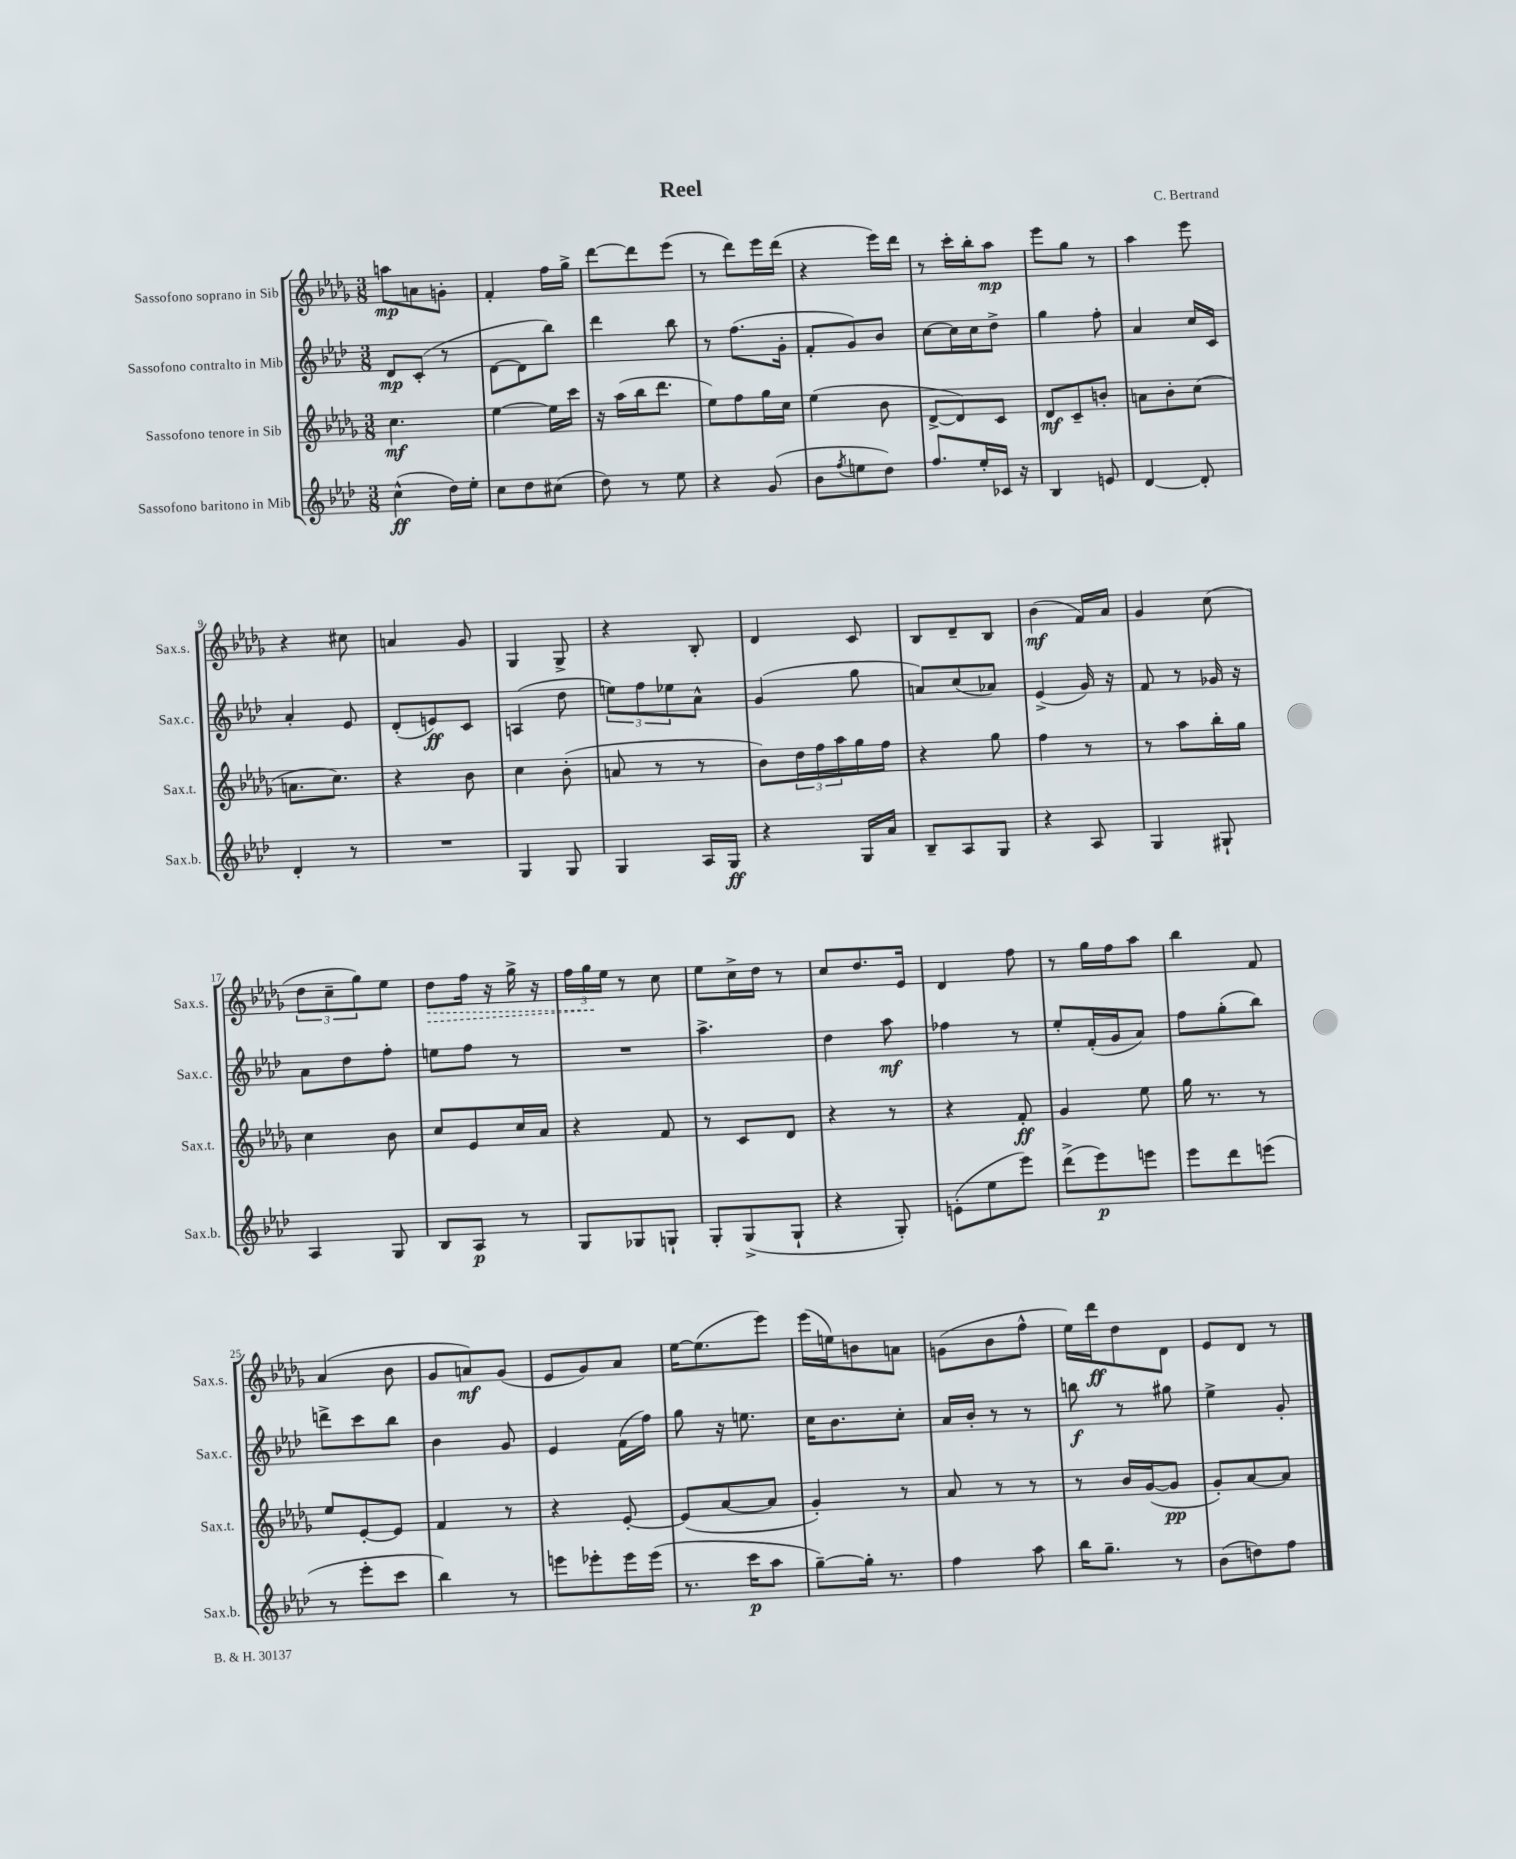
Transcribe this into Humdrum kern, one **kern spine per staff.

**kern	**kern	**kern	**kern
*staff4	*staff3	*staff2	*staff1
*clefG2	*clefG2	*clefG2	*clefG2
*k[b-e-a-d-]	*k[b-e-a-d-g-]	*k[b-e-a-d-]	*k[b-e-a-d-g-]
*M3/8	*M3/8	*M3/8	*M3/8
(4cc^^\	4.cc\	8d-/L	8aa\L
.	.	(8c'/J	8a\
16dd-\LL)	.	8r	8g'\J
16ee-'\JJ	.	.	.
=	=	=	=
8cc\L	[4ee-\	[8d-\L	4f'/
8dd-\	.	8d-\]	.
(8cc#\J	16ee-\]LL	8bb-\J)	16ff\LL
.	16ccc\JJ	.	16gg-^\JJ
=	=	=	=
8dd-\)	16r	4ddd-\	[8ddd-\L
.	(16aa-\LL	.	.
8r	16bb-\J	.	8ddd-\]
.	8.ddd-\J	.	.
8ee-\	.	8bb-\	(8eee-\J
=	=	=	=
4r	8ee-\L)	8r	8r
.	8ff\	(8.ff\L	8ddd-\L)
(8g/	16gg-\L	.	16eee-\L
.	16cc\JJ	16g'\Jk	(16ddd-\JJ
=	=	=	=
8b-\L	(4ee-\	8f'/L	4r
8qff/	.	.	.
8ee\	.	8g/)	.
8dd-\J)	8b-\	8b-/J	16eee-\LL)
.	.	.	16ddd-\JJ
=	=	=	=
8.ff/L	[8d-^/L	[8cc\L	8r
.	8d-/])	16cc\]L	16ccc'\LL
16ee-'/L	.	16cc\J	16bb-'\J
16c-/JJ	8c/J	8dd-^\J	8aa-\J
16r	.	.	.
=	=	=	=
4B-/	8d-/L	4gg\	8eee-\L
.	8c~/	.	8gg-\J
8e/	8b'/J	8ff'\	8r
=	=	=	=
[4d-/	8a\L	4a-/	4aa-\
.	8b-'\	.	.
8d-'/]	(8cc\J	16cc/LL	8eee-\
.	.	16c/JJ	.
=	=	=	=
4d-'/	8.a\L	4a-'/	4r
.	8.cc\J)	.	.
8r	.	8e-/	8cc#\
=	=	=	=
4.r	4r	(8d-'/L	4a/
.	.	8e/)	.
.	8b-\	8c/J	8g-/
=	=	=	=
4G/	4cc\	(4A/	4G-/
8G/	(8b-'\	8dd-\	8G-^/
=	=	=	=
4G/	8a/	12ee\L)	4r
.	.	12ff\	.
.	8r	.	.
.	.	12ee-\	.
16A-/LL	8r	8a-^^\J	8B-'/
16G/JJ	.	.	.
=	=	=	=
4r	8b-\L)	(4g/	4d-/
.	24dd-\L	.	.
.	24ff\	.	.
.	24aa-\	.	.
16G/LL	16gg-\	8gg\	8c/
16a-/JJ	16ff\JJ	.	.
=	=	=	=
8B-~/L	4r	8a/L)	8B-/L
8A-/	.	(8cc/	8d-~/
8G/J	8gg-\	8a-/J)	8B-/J
=	=	=	=
4r	4ff\	(4e-^/	(4b-\
8A-/	8r	16g/)	16f/LL)
.	.	16r	16a-/JJ
=	=	=	=
4G/	8r	8f/	4g-/
.	8aa-\L	8r	.
8G#`/	16bb-'\L	16g-/	(8cc\
.	16gg-\JJ	16r	.
=	=	=	=
4A-/	4cc\	8a-\L	12dd-\L
.	.	.	12cc~\
.	.	8dd-\	.
.	.	.	12gg-\)
8G/	8b-\	8ff'\J	8ee-\J
=	=	=	=
8B-/L	8cc/L	8ee\L	8dd-\L
8A-/J	8e-/	8ff\J	16ff\Jk
.	.	.	16r
8r	16cc/L	8r	16gg-^\
.	16a-/JJ	.	16r
=	=	=	=
8G/L	4r	4.r	24ff\LL
.	.	.	24gg-\
.	.	.	24ee-\JJ
8G-/	.	.	8r
8G`/J	8f/	.	8cc\
=	=	=	=
8G'/L	8r	4.aa-^\	8ee-\L
(8G^/	8c/L	.	16cc^\L
.	.	.	16dd-\JJ
8G`/J	8d-/J	.	8r
=	=	=	=
4r	4r	4dd-\	8cc/L
.	.	.	8.dd-/
8G'/)	8r	8aa-\	.
.	.	.	16e-/Jk
=	=	=	=
(8e'\L	4r	4ff-\	4d-/
8ee-\	.	.	.
8eee-\J)	8f'/	8r	8ff\
=	=	=	=
(8ddd-^\L	4g-/	8ee-'/L	8r
8eee-\)	.	(16f'/L	16gg-\LL
.	.	16g/J	16ff\J
8eee\J	8ee-\	8a-/J)	8aa-\J
=	=	=	=
8eee-\L	16gg-\	8ff\L	4bb-\
.	8.r	.	.
8ddd-\	.	(8gg'\	.
(8eee\J	8r	8bb-\J)	8f/
=	=	=	=
8r	8ee-/L	8ddd^\L	(4a-/
8eee-'\L	[8e-'/	8ccc\	.
8ccc\J	8e-/]J	8bb-\J	8b-\
=	=	=	=
4bb-\)	4f/	4b-\	8g-/L
.	.	.	8a/)
8r	8r	8g/	(8g-/J
=	=	=	=
8eee\L	4r	4e-/	8e-/L
8eee-'\	.	.	8g-/)
16eee-\L	[8e-'/	(16f\LL	8a-/J
(16eee-\JJ	.	16ff\JJ)	.
=	=	=	=
8.r	(8e-/]L	8gg\	[16ee-\LK
.	.	.	(8.ee-\]
.	[8a-/	16r	.
16ccc\LK	.	8.ee\	.
8aa-\J	8a-/]J	.	8eee-\J)
=	=	=	=
[8gg~\L)	4g-'/)	16cc\LK	(16eee-\LL
.	.	8.b-\	16ee\J)
16gg'\]Jk	.	.	8b\
8.r	.	.	.
.	8r	8cc'\J	8a\J
=	=	=	=
4ff\	8a-/	16a-/LL	(8g\L
.	.	16b-'/JJ	.
.	8r	8r	8b-\
8aa-\	8r	8r	8ff^^\J
=	=	=	=
16bb-\LK	8r	8bb\	16ee-\LL)
8.gg~\J	.	.	16ddd-\J
.	16b-/LL	8r	8dd-\
.	([16g-/J	.	.
8r	8g-/]J	8gg#\	8d-\J
=	=	=	=
(8b-\L	8g-'/L)	4ee-^\	8e-/L
8dd\)	[8a-/	.	8d-/J
8ff\J	8a-/]J	8g'/	8r
==	==	==	==
*-	*-	*-	*-
